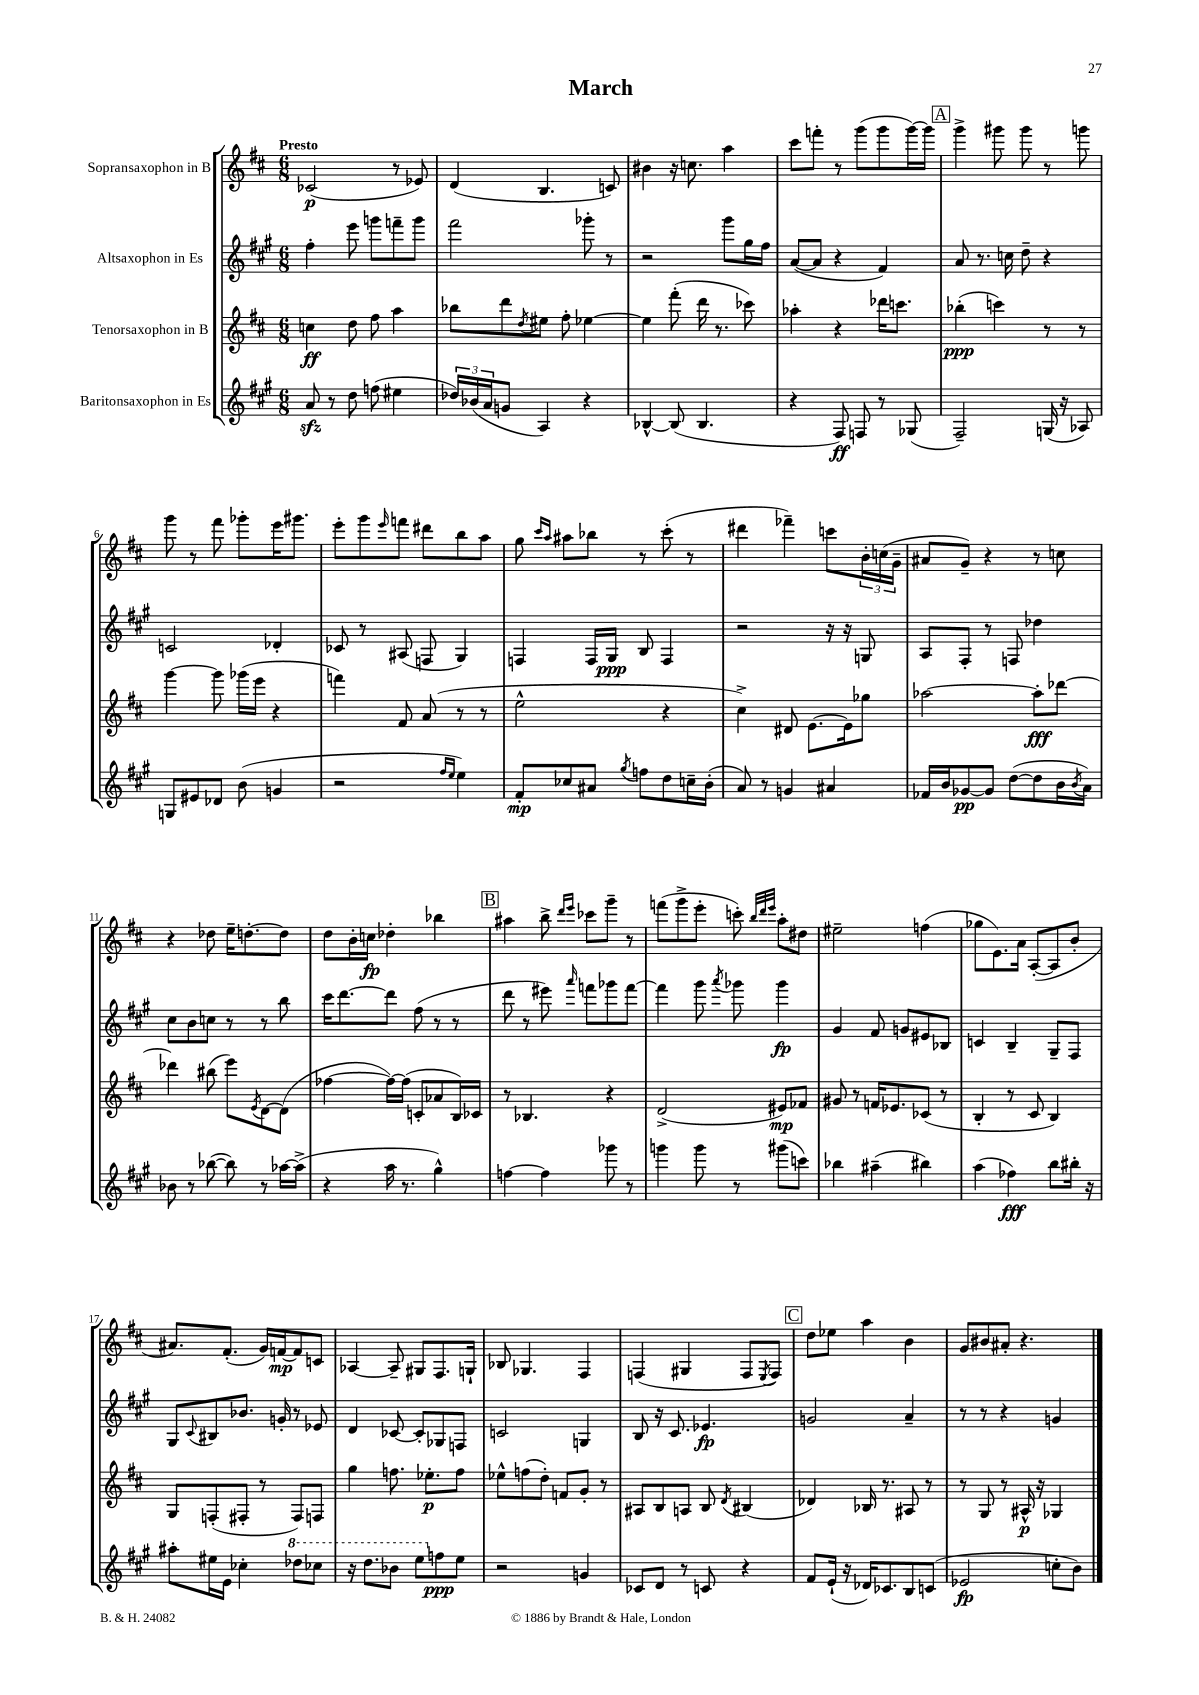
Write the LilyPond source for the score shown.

\header { title = "March" }
<<
\new StaffGroup <<
\new Staff = "s0" \with { instrumentName = "Sopransaxophon in B" } {
    \clef treble \key d \major \numericTimeSignature \time 6/8 \tempo "Presto"
    ces'2\p( r8 ees'8) |
    d'4( b4. c'8) |
    bis'4 r16 c''8. a''4 |
    cis'''8 f'''8-. r8 g'''8( g'''8 g'''16~) g'''16 |
    \mark \markup { \box "A" } g'''4-> gis'''8 gis'''8 r8 g'''8 |
    g'''8 r8 fis'''8 ges'''8-. e'''16 gis'''8. |
    e'''8-. g'''8 \grace { e'''16 } f'''8 dis'''8 b''8 a''8 |
    g''8 \grace { cis'''16 a''16 } ais''8 bes''8 r8 cis'''8-.( r8 |
    dis'''4 fes'''4--) c'''8 \tuplet 3/2 { b'16-. c''16( g'16-- } |
    ais'8 g'8--) r4 r8 c''8 |
    r4 des''8 e''16-- d''8.~-. d''8 |
    d''8 b'16-. c''16\fp des''4-. bes''4 |
    \mark \markup { \box "B" } ais''4 b''8-> \grace { d'''16 e'''16 } ces'''8 g'''8-- r8 |
    f'''8( g'''8-> e'''8-. c'''8-.) \grace { b''32 d'''32 e'''32 } a''8-. dis''8 |
    eis''2-- f''4( |
    ges''8 e'8.) a'16 a8~-.( a8 b'8-. |
    ais'8.) fis'8.-.( g'16) f'16~\mp f'8 c'8 |
    aes4~ aes8-- gis8 fis8. g16-! |
    bes8 ges4. fis4 |
    f4( gis4 f8 \acciaccatura { e8 } f8) |
    \mark \markup { \box "C" } d''8 ees''8 a''4 b'4 |
    g'8 bis'8 ais'8-. r4. \bar "|." |
}
\new Staff = "s1" \with { instrumentName = "Altsaxophon in Es" } {
    \clef treble \key a \major \numericTimeSignature \time 6/8
    fis''4-. e'''8 g'''8 f'''8-- g'''8 |
    fis'''2 ges'''8-. r8 |
    r2 gis'''8 gis''16 fis''16 |
    a'8~( a'8 r4 fis'4) |
    \mark \markup { \box "A" } a'8 r8. c''16 d''8-- r4 |
    c'2 des'4-. |
    ces'8 r8 ais8( f8 gis4) |
    f4 f16 gis16\ppp b8 f4 |
    r2 r16 r16 g8 |
    a8 fis8-. r8 f8 des''4 |
    cis''8 b'8 c''8 r8 r8 b''8 |
    cis'''16 d'''8.~ d'''8 fis''8( r8 r8 |
    \mark \markup { \box "B" } d'''8 r8 eis'''8) \grace { a'''16 } f'''8 ges'''8 f'''8~ |
    f'''4 gis'''8 \acciaccatura { a'''8 } ges'''8 ges'''4\fp |
    gis'4 fis'8 g'8 eis'8 bes8 |
    c'4 b4-- gis8-- fis8 |
    gis8 \appoggiatura { cis'8 } bis8 bes'8. g'16-. r8 ees'8 |
    d'4 ces'8~ ces'8-. ges8 f8 |
    c'2 g4 |
    b8 r16 cis'8. ees'4.\fp |
    \mark \markup { \box "C" } g'2 a'4-- |
    r8 r8 r4 g'4 \bar "|." |
}
\new Staff = "s2" \with { instrumentName = "Tenorsaxophon in B" } {
    \clef treble \key d \major \numericTimeSignature \time 6/8
    c''4\ff d''8 fis''8 a''4 |
    bes''8 d'''8 \acciaccatura { d''8 } eis''8 fis''8-. ees''4~ |
    ees''4 fis'''8-.( d'''16 r8. ces'''8) |
    aes''4-. r4 des'''16 c'''8. |
    \mark \markup { \box "A" } bes''4-.\ppp( c'''4) r8 r8 |
    g'''4~ g'''8 ges'''16( e'''16 r4 |
    f'''4) fis'8 a'8( r8 r8 |
    e''2-^ r4 |
    cis''4->) dis'8 e'8.~ e'16 ges''8 |
    aes''2~ aes''8-.\fff des'''8~ |
    des'''4 bis''8( e'''8) \acciaccatura { e'8 } d'8~ d'8( |
    fes''4~ fes''16~) fes''16( c'8-. aes'8 b16) ces'16 |
    \mark \markup { \box "B" } r8 bes4. r4 |
    d'2->( eis'8\mp) fes'8 |
    gis'8 r8 f'16 ees'8. ces'8( r8 |
    b4-. r8 cis'8 b4) |
    g8 f8-.( fis8-. r8 fis8) f8 |
    g''4 f''8. ees''8.-.\p f''8 |
    ees''8-^ f''8( d''8-.) f'8 g'8-. r8 |
    ais8 b8 a8 b8 \acciaccatura { d'8 } bis4( |
    \mark \markup { \box "C" } des'4) bes16 r8. ais8 r8 |
    r8 g8 r8 ais16-^\p r16 ges4 \bar "|." |
}
\new Staff = "s3" \with { instrumentName = "Baritonsaxophon in Es" } {
    \clef treble \key a \major \numericTimeSignature \time 6/8
    a'8\sfz r8 d''8 f''8( eis''4 |
    \tuplet 3/2 { des''16) bes'16( a'16 } g'8 a4) r4 |
    bes4~-^ bes8( bes4. |
    r4 fis8\ff) f8 r8 ges8( |
    \mark \markup { \box "A" } fis2--) g16( r16 aes8) |
    g8 eis'8 des'8 b'8( g'4 |
    r2 \grace { fis''16 e''16 } e''4) |
    fis'8-.\mp ces''8 ais'8 \acciaccatura { gis''8 } f''8 d''8 c''16-- b'16-.( |
    a'8) r8 g'4 ais'4 |
    fes'16 b'16 ges'8~\pp ges'8 d''8~( d''8 b'16 \acciaccatura { b'8 } a'16) |
    bes'8 r8 bes''8~( bes''8) r8 aes''16~ aes''16->( |
    r4 a''16 r8. gis''4-^) |
    \mark \markup { \box "B" } f''4~ f''4 ges'''8 r8 |
    g'''4 g'''8 r8 gis'''8( c'''8) |
    bes''4 ais''4--( bis''4) |
    a''4( fes''4\fff) b''8 bis''16-. r16 |
    ais''8-. eis''16 e'16 ces''4-. \ottava #1 des'''8 ces'''8 |
    r16 d'''8. bes''8 e'''8 \ottava #0 f''8\ppp e''8 |
    r2 g'4 |
    ces'8 d'8 r8 c'8 r4 |
    \mark \markup { \box "C" } fis'8 e'16-!( r16 des'16) ces'8. b8 c'8( |
    ees'2\fp c''8-. b'8) \bar "|." |
}
>>
>>
